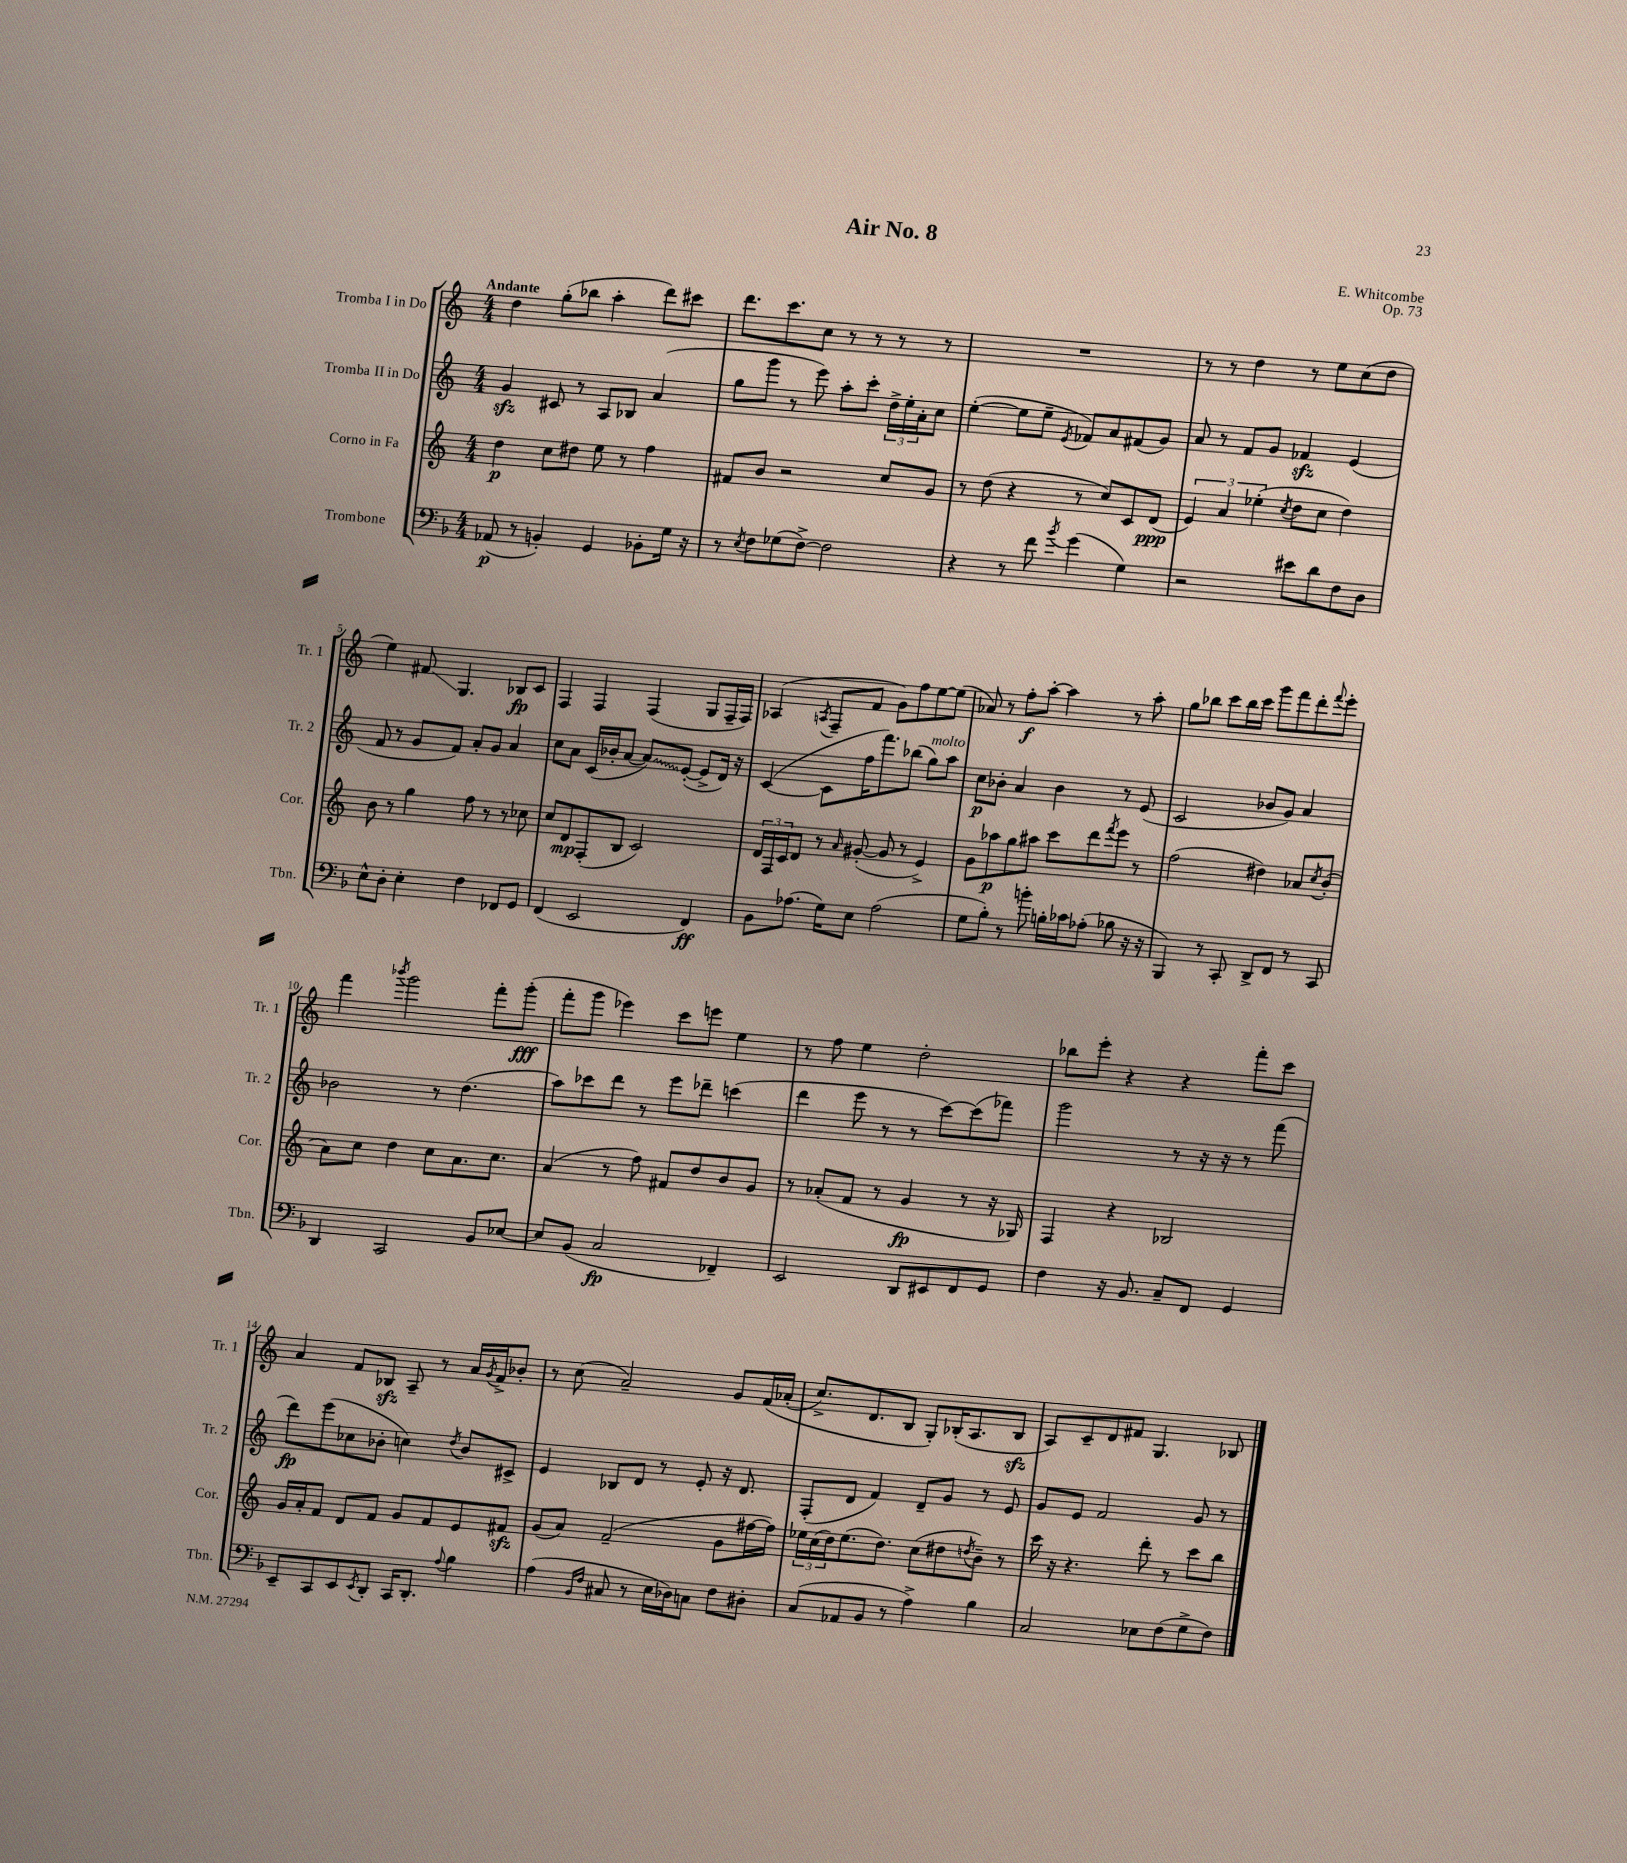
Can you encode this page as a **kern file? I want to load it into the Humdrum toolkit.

**kern	**kern	**kern	**kern
*staff4	*staff3	*staff2	*staff1
*clefF4	*clefG2	*clefG2	*clefG2
*k[b-]	*k[]	*k[]	*k[]
*M4/4	*M4/4	*M4/4	*M4/4
(8AA-/	4dd\	4g/	4dd\
8r	.	.	.
4BB'/)	8cc\L	8c#/	(8gg'\L
.	8dd#\J	8r	8bb-\J
4GG/	8ee\	8A/L	4aa'\
.	8r	8B-/J	.
8BB-'\L	4ff\	(4a/	8ddd\L)
16G\Jk	.	.	8ccc#\J
16r	.	.	.
=	=	=	=
8r	8f#/L	8gg\L	8.ddd\L
8qE/	.	.	.
8F\L	8b/J	8ggg\J	.
.	.	.	8.ccc\
(8G-\	2r	8r	.
[8F^\J)	.	8eee\)	8cc\J
2F\]	.	8aa'\L	8r
.	.	8ccc'\J	8r
.	8cc/L	24dd^\LL	8r
.	.	24ee'\	.
.	.	24a'\J	.
.	8g/J	8cc\J	8r
=	=	=	=
4r	8r	([4ee'\	1r
.	(8dd\	.	.
8r	4r	8ee\]L	.
8f\	.	8ee~\J	.
8qb-/	.	8qe/	.
(4g\	8r	8f-/L)	.
.	8cc/L)	8a/	.
4G\)	8c/	(8f#/	.
.	(8d/J	8g/J)	.
=	=	=	=
2r	6e/)	8a/	8r
.	.	8r	8r
.	6a/	.	.
.	.	8f/L	4dd\
.	(6ee-'\	.	.
.	.	8g/J	.
.	8qcc/	.	.
8e#\L	8dd\L	4f-/	8r
8d\	8cc\J	.	8ee\L
8F\	4dd\)	(4e/	(8cc\
8D\J	.	.	8dd\J
=	=	=	=
8E^^\L	8b\	8f/	4ee\)
8D'\J	8r	8r	.
4E'\	4gg\	8g/L	8f#/
.	.	8f/J)	4.G/
4F\	8ff\	8a'/L	.
.	8r	8g/J	.
8FF-/L	8r	4a/	8B-/L
8GG/J	8cc-\	.	8c/J
=	=	=	=
(4FF/	8cc/L	8cc\L	4F/
.	8d/	8a\J	.
2EE/	(8F'/	(16c/LL	4F/
.	.	16b-'/J	.
.	8B/J	[8a/J	.
.	2c/)	8a/]L)	(4F/
.	.	([8e'/J	.
4FF/)	.	8e^/]L	8G/L
.	.	16d/Jk)	16F~/L
.	.	16r	16F/JJ)
=	=	=	=
8BB-\L	24d/LL	([4c/	(4A-/
.	24F/	.	.
.	24c/J	.	.
(8.A-\J	8d/J	.	.
.	.	.	8qA/
.	8r	8c\]L	8F~/L
16G\LK)	.	.	.
.	16qqa/	.	.
8E\J	([8g#'/	16ff\K	8f/J
.	.	8.fff\)	.
(2A-\	8g#/]	.	8g\L)
.	8r	(8bb-\J	8ff\
.	4e^/)	8gg\L)	[8ee\
.	.	8aa\J	(8ee\]J
=	=	=	=
8G\L	8g\L	8cc\L	8a-/)
8B-'\J)	8aa-\	8b-'\J	8r
8r	8gg\	4a/	8ff'\L
8b'\	8aa#\J	.	[8aa'\J
16B'\LL	8ccc\L	4b-\	4aa\]
16c-\J	.	.	.
(8A-'\J	8ddd\	.	.
.	8qfff/	.	.
8B-\	8eee\J	8r	8r
16r	8r	(8e/	8aa'\
16r	.	.	.
=	=	=	=
4BBB-/)	(2ff\	2c/	8gg\L
.	.	.	8bb-\J
8r	.	.	8ccc\L
8CC'/	.	.	16bb-\L
.	.	.	16ccc\JJ
8DD^/L	4dd#\)	8b-/L	8ggg\L
8FF/J	.	8g/J)	8fff\
8r	8a-/L	4a/	8ddd'\
.	8qcc/	.	8qqfff/
8CC/	(8b'/J	.	8eee'\J
=	=	=	=
4DD/	8a\L)	2b-\	4fff\
.	8cc\J	.	.
.	.	.	8qbbb-/
2CC/	4dd\	.	2ggg\
.	8cc\L	8r	.
.	8.a\	(4.dd\	.
8BB-/L	.	.	8fff'\L
.	8.cc\J	.	.
[8E-/J	.	.	(8ggg'\J
=	=	=	=
8E-/]L	(4a/	8aa\L)	8fff'\L
(8BB-/J	.	8ccc-\	8ggg\J
2C/	8r	8ddd\J	4eee-\)
.	8ff\)	8r	.
.	8f#/L	8eee\L	8ccc\L
.	8dd/	8ddd-~\J	8eee\J
4FF-~/)	8b/	(4ccc\	4ee\
.	8g/J	.	.
=	=	=	=
2EE/	8r	4ddd\	8r
.	(8a-'/L	.	8ff\
.	8f/J	8eee\	4ee\
.	8r	8r	.
8DD/L	4g/	8r	2dd'\
8EE#/	.	[8ccc\L)	.
8FF/	8r	(8ccc\]	.
8GG/J	16r	8fff-\J)	.
.	16G-/)	.	.
=	=	=	=
4F\	4F/	2ggg\	8bb-\L
.	.	.	8eee'\J
16r	4r	.	4r
8.BB-/	.	.	.
8C~/L	2B-/	8r	4r
8FF/J	.	16r	.
.	.	16r	.
4GG/	.	8r	8fff'\L
.	.	(8fff\	8ccc\J
=	=	=	=
8EE~/L	16g/LL	8ddd\L)	4a/
.	16a'/J	.	.
8CC/	8f/J	(8eee\	.
8EE/	8d/L	8cc-\	8f/L
8qEE/	.	.	.
8DD'/J	8f/J	8b-'\J	8B-/J
16CC/LK	8g/L	4cc\)	8A~/
8.DD'/J	.	.	.
.	8f/	.	8r
8qqA/	.	8qdd/	.
4B-\	8e/	8b-/L	16a/LL
.	.	.	8qg/
.	.	.	16f^/J
.	8f#/J	8c#^/J	8b-'/J
=	=	=	=
(4A\	(8g/L	4e/	8r
.	8a/J)	.	(8cc\
16qqBB-/LL	.	.	.
16qqF/JJ	.	.	.
8C#/	(2f~/	8B-/L	2a~/)
8r	.	8d/J	.
16E\LL	.	8r	.
16D-\J)	.	.	.
8C\J	.	8e'/	.
8F\L	8g\L	16r	8g/L
.	.	8.d/	.
8D#'\J	[16ff#\L	.	&(16f/L
.	16ff#\]JJ)	.	(16a-'/JJ
=	=	=	=
(8C/L	24ee-\LL	(8F'/L	8.cc^/L)
.	(24cc\	.	.
.	24dd\J)	.	.
8AA-/	(8.ee-\	8d/J	.
.	.	.	8.d/
8BB-/J	.	4f/)	.
.	8.dd\J)	.	.
8r	.	.	8B/J
4A^\)	(8cc\L	8d~/L	8G'/L&)
.	8dd#\	8g/J	(16B-'/K
.	.	.	8.A/
.	8qdd/	.	.
4B-\	8b~\J)	8r	.
.	8r	8e/	8B-/J
=	=	=	=
2C/	16ccc\	8g/L	8A/L)
.	16r	.	.
.	4.r	8e/J	8c~/
.	.	2f/	8d/
.	.	.	8f#/J
8E-\L	8ddd'\	.	4.G/
(8F\	8r	.	.
8G^\	8ccc\L	8g/	.
8F\J)	8bb\J	8r	8B-/
==	==	==	==
*-	*-	*-	*-
